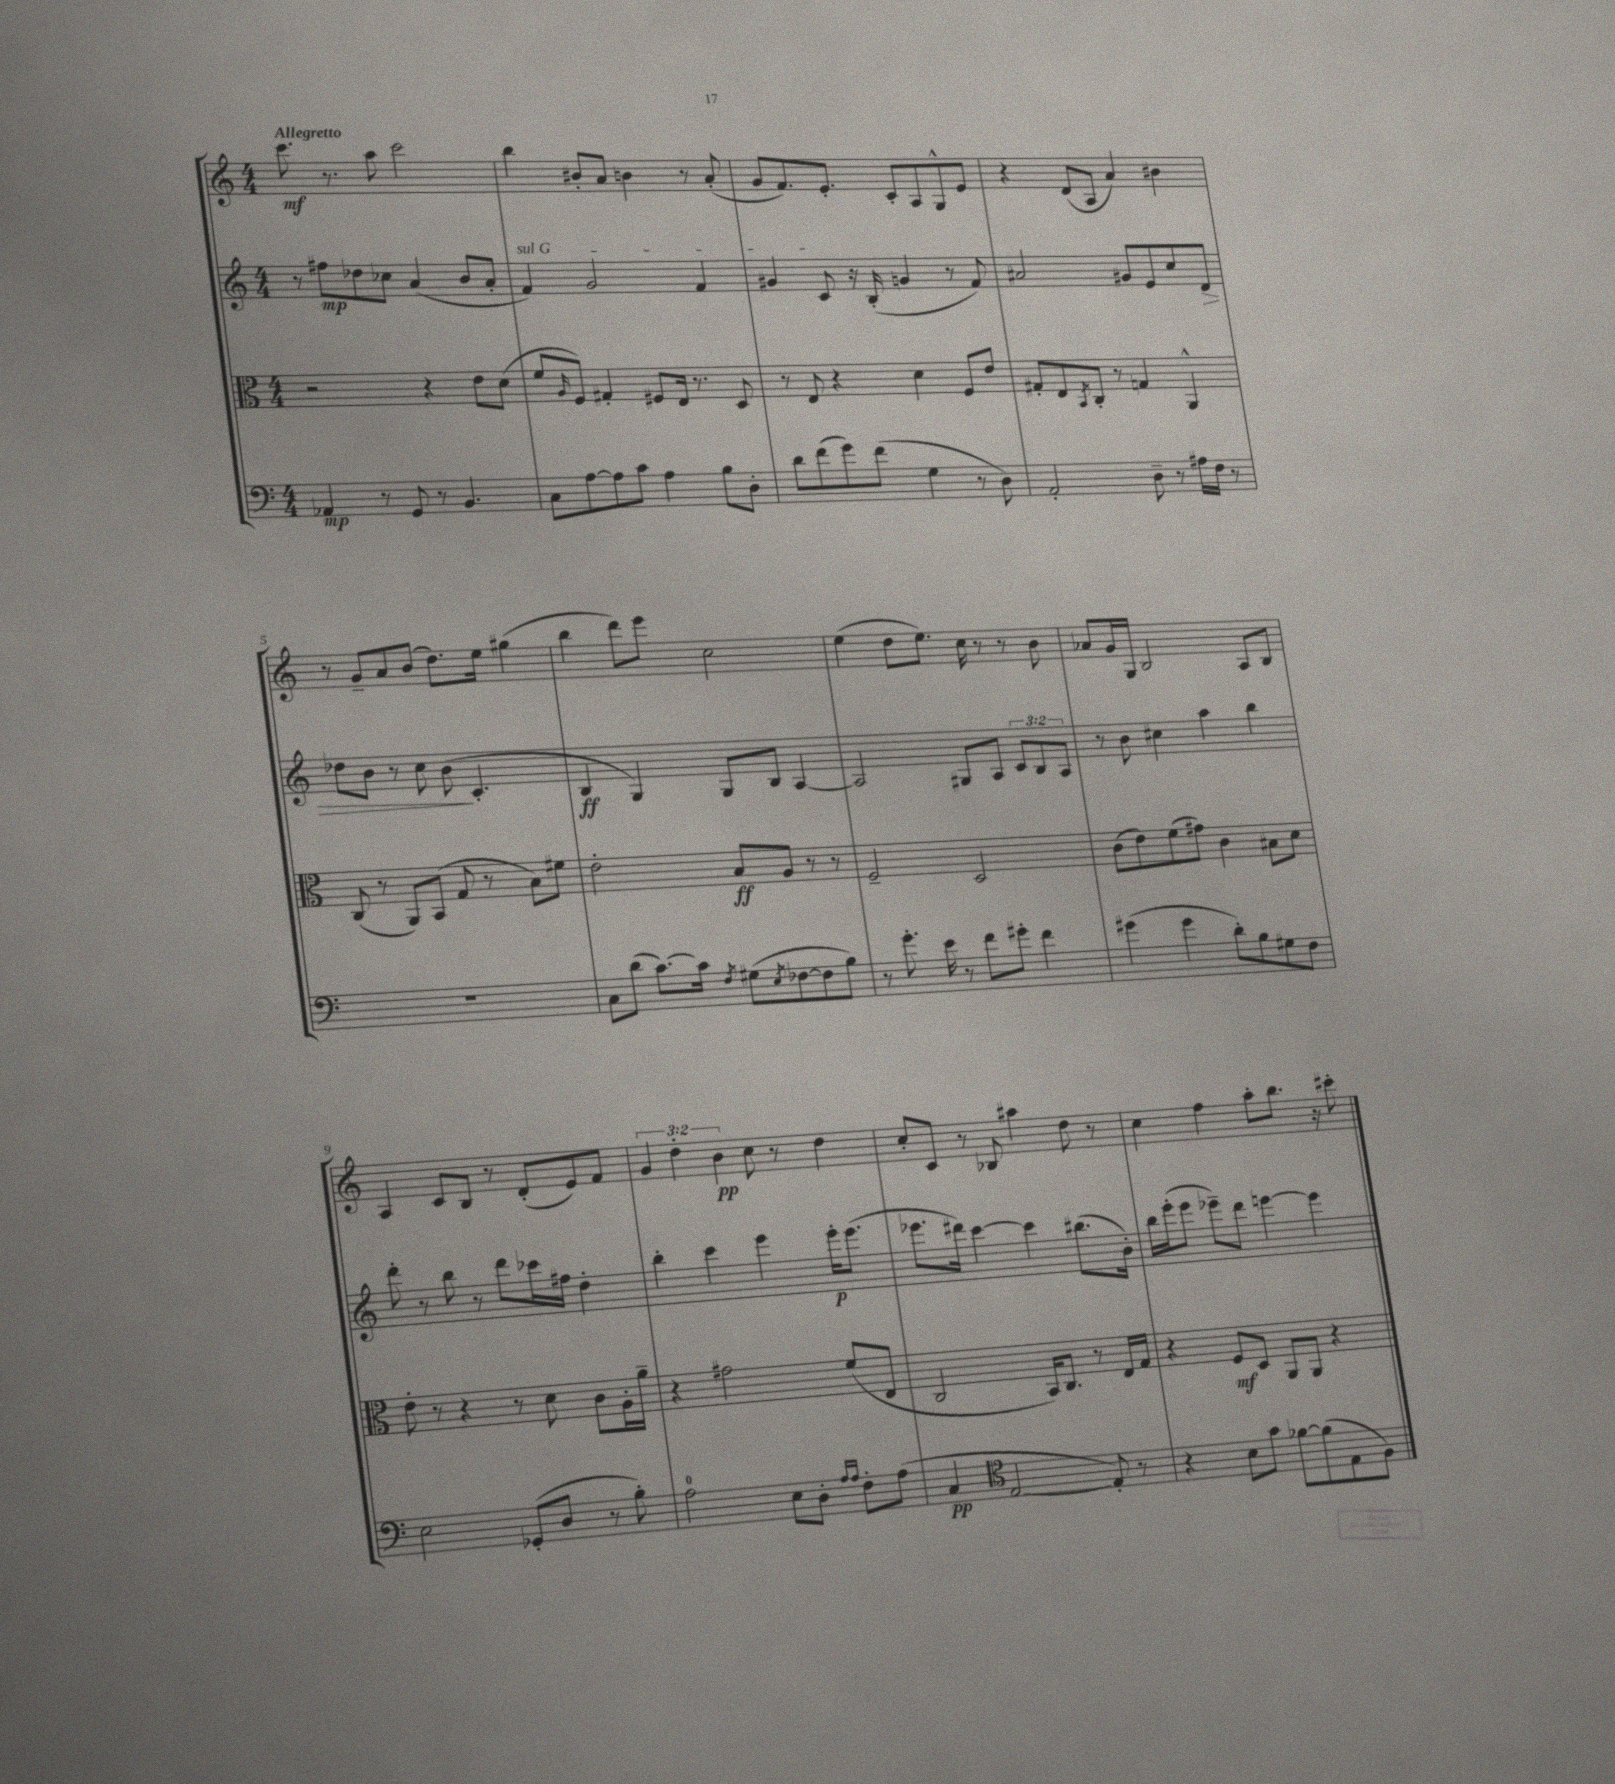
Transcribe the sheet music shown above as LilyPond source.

<<
\new StaffGroup <<
\new Staff = "s0" {
    \clef treble \key c \major \numericTimeSignature \time 4/4 \override Staff.TupletNumber.text = #tuplet-number::calc-fraction-text \tempo "Allegretto"
    c'''8.\mf r8. a''8 c'''2 |
    b''4 bis'8-. a'8 b'4 r8 a'8-.( |
    g'8 f'8.) e'8.-. c'8-. a8 g8-^ e'8 |
    r4 d'8( a8 a'4) bis'4 |
    r8 g'8-- a'8 b'8( d''8.) e''16 gis''4( |
    b''4 d'''8) e'''8 c''2 |
    e''4( d''8 e''8.) c''16 r8 r8 b'8 |
    aes'8 g'16 g16 b2 a8 b8 |
    a4 c'8 b8 r8 d'8-.( e'8) f'8 |
    \tuplet 3/2 { g'4 d''4-. b'4\pp } c''8 r8 d''4 |
    c''8-. c'8 r8 bes8 ais''4 d''8 r8 |
    c''4 f''4 a''8-. b''8. r16 cis'''8-. \bar "|." |
}
\new Staff = "s1" {
    \clef treble \key c \major \numericTimeSignature \time 4/4 \override Staff.TupletNumber.text = #tuplet-number::calc-fraction-text
    r8 fis''8\mp des''8 ces''8 a'4( b'8 a'8-. |
    \once \override TextSpanner.bound-details.left.text = \markup { \italic "sul G" } f'4\startTextSpan) g'2 f'4 |
    gis'4 c'8\stopTextSpan r16 b16-.( g'4 r8 f'8) |
    ais'2 gis'8 e'8 c''8 d'8\> |
    des''8 b'8 r8 c''8 b'8\!( c'4.-. |
    b4\ff g4) g8 b8 a4~ |
    a2 gis8 a8 \tuplet 3/2 { c'8 b8 a8 } |
    r8 b'8 cis''4 a''4 b''4 |
    d'''8-. r8 b''8 r8 d'''8 ces'''16 fis''16 d''4-. |
    b''4-. c'''4 e'''4 e'''16-.\p e'''8.( |
    ees'''8. dis'''16) c'''4~ c'''4 bis''8.( b'16-.) |
    b''16 e'''16-.( e'''8 ees'''8--) d'''8 e'''4~ e'''4 \bar "|." |
}
\new Staff = "s2" {
    \clef alto \key c \major \numericTimeSignature \time 4/4
    r2 r4 e'8 d'8( |
    f'8 \grace { a16 } f8) gis4-. fis8 e16 r8. d8 |
    r8 e8 r4 d'4 f8 e'8 |
    gis8-. e8 \acciaccatura { b,8 } c8-. r8 g4 a,4-^ |
    c8( r8 a,8) b,8( g8 r8 b8) fis'8 |
    e'2-. b8\ff a8 r8 r8 |
    f2-- d2 |
    c'8( e'8) f'8( gis'8) c'4 bis8 d'8 |
    e'8-. r8 r4 r8 d'8 c'8 a16-. a'16-- |
    r4 gis'2 f'8( e8 |
    c2 b,16) c8. r8 e16 g16 |
    r4 f8\mf d8 a,8 a,8 r4 \bar "|." |
}
\new Staff = "s3" {
    \clef bass \key c \major \numericTimeSignature \time 4/4
    aes,4\mp r8 g,8 r8 b,4. |
    c8 a8~ a8 c'8 a4 b8 d8-. |
    d'8 f'8( g'8) f'8( g4 r8 d8) |
    a,2-. d8-- r8 ais16 f16 r8 |
    r1 |
    c8 d'8( c'8.~) c'16 \acciaccatura { f8 } gis8( \acciaccatura { e8 } fes8~ fes8 b8) |
    r8 g'8.-. e'16 r8 f'8 gis'8-. f'4 |
    gis'4( gis'4 d'8-.) b8 gis8 f8 |
    e2 ges,8-.( d8 r8 b8-.) |
    a2-0 e8 d8-. \grace { a16 a16 } f8-. a8( |
    c4\pp \clef tenor e2~ e8-.) r8 |
    r4 b8 g'8 fes'8~ fes'8( e8 f8) \bar "|." |
}
>>
>>
